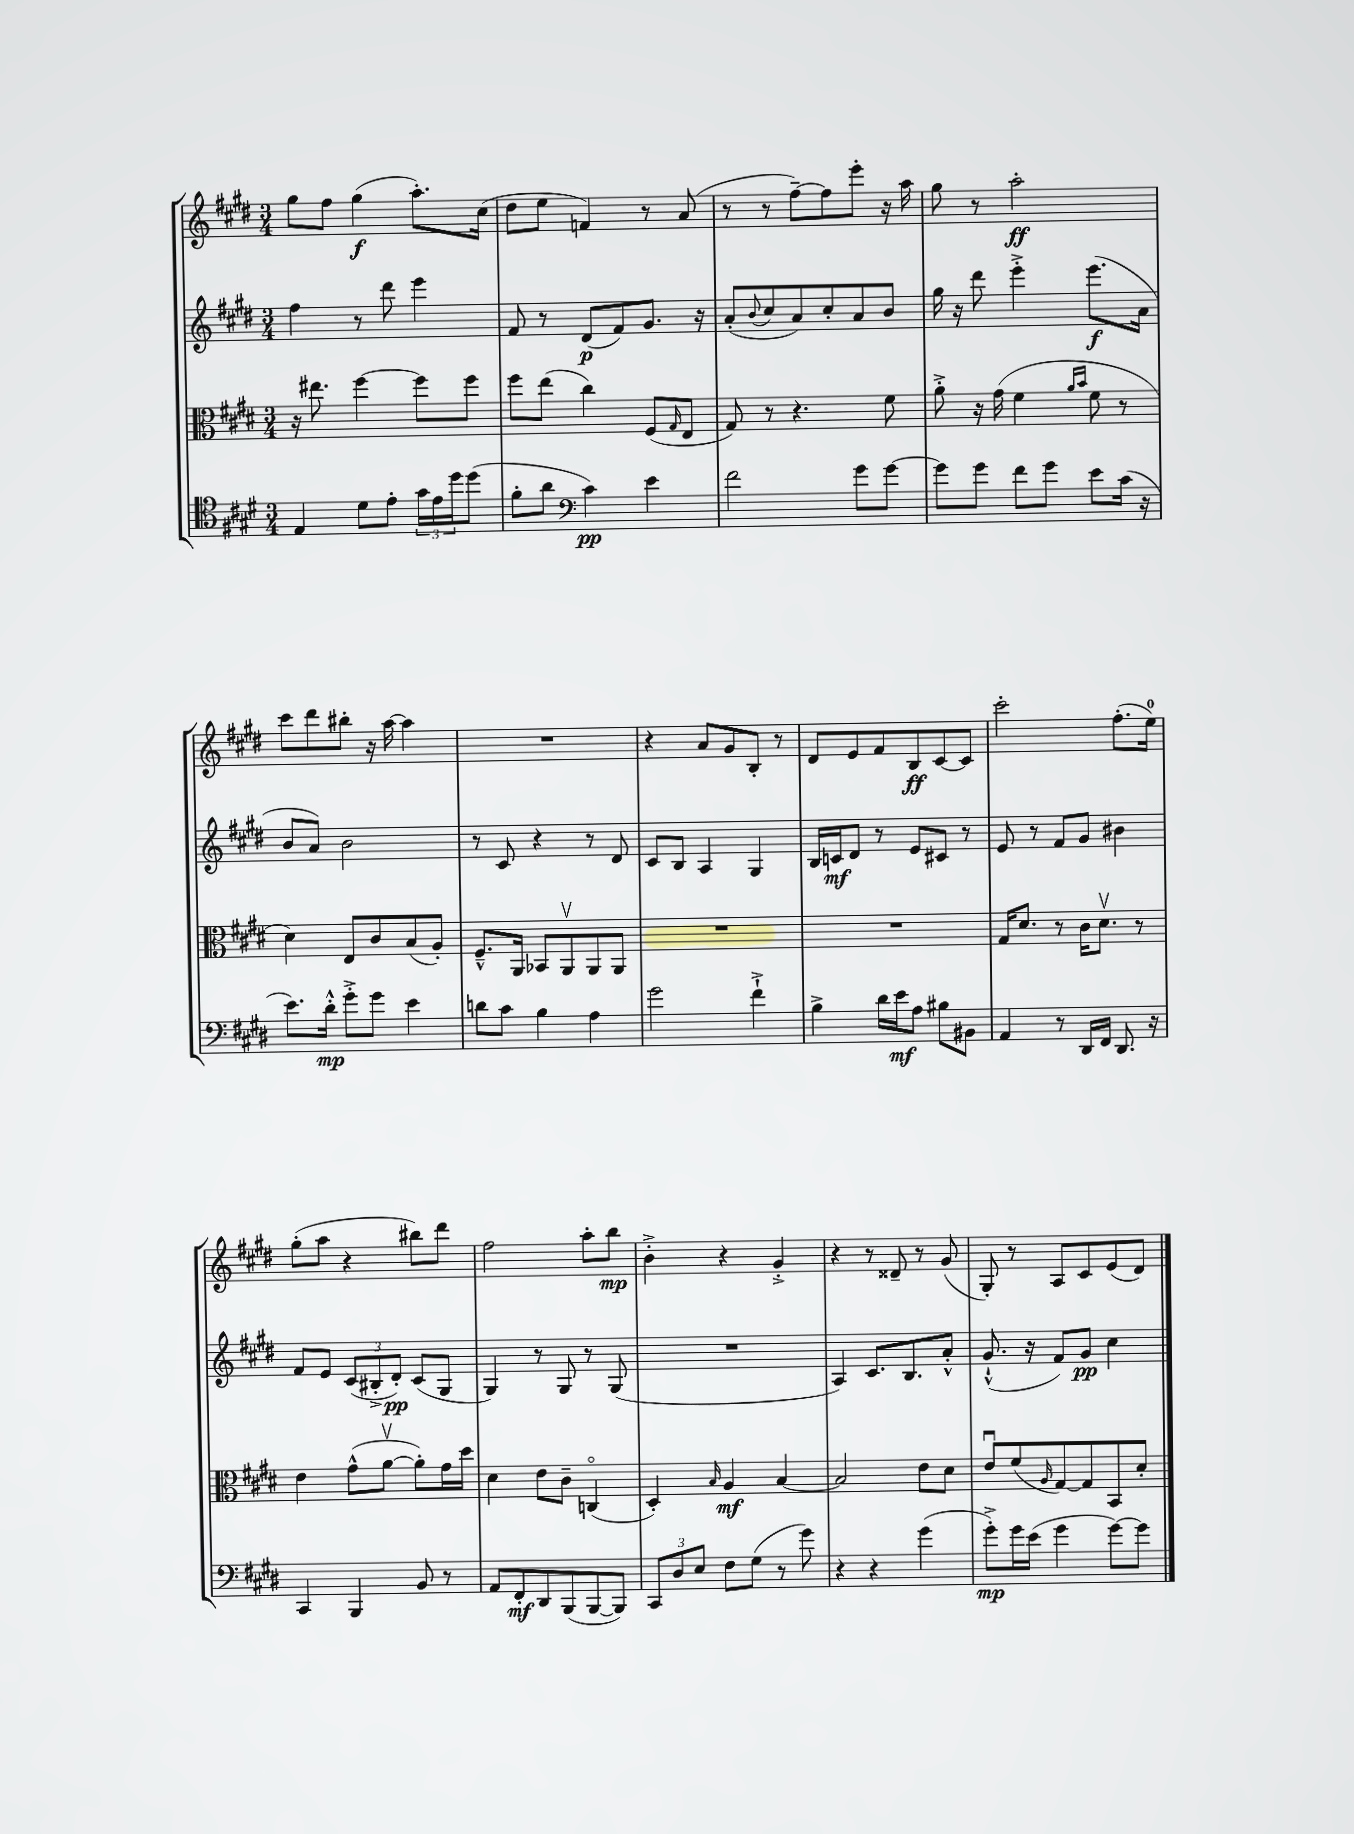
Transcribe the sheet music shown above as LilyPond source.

<<
\new StaffGroup <<
\new Staff = "s0" {
    \clef treble \key e \major \numericTimeSignature \time 3/4
    gis''8 fis''8 gis''4\f( a''8.-.) cis''16( |
    dis''8 e''8 f'4) r8 a'8( |
    r8 r8 fis''8~--) fis''8 e'''8-. r16 a''16 |
    gis''8 r8 a''2-.\ff |
    cis'''8 dis'''8 bis''8-. r16 a''16~ a''4 |
    R2. |
    r4 a'8 gis'8 b8-. r8 |
    dis'8 e'8 fis'8 b8\ff cis'8~ cis'8 |
    cis'''2-. fis''8.-.( e''16-0) |
    gis''8-.( a''8 r4 bis''8) dis'''8 |
    fis''2 a''8-. b''8\mp |
    b'4-.-> r4 gis'4-.-> |
    r4 r8 disis'8-- r8 gis'8( |
    gis8-.) r8 a8 cis'8 e'8( dis'8) \bar "|." |
}
\new Staff = "s1" {
    \clef treble \key e \major \numericTimeSignature \time 3/4
    fis''4 r8 dis'''8 e'''4 |
    fis'8 r8 dis'8\p( fis'8) gis'8. r16 |
    a'8-.( \appoggiatura { b'8 } cis''8 a'8) cis''8-. a'8 b'8 |
    gis''16 r16 dis'''8 e'''4-.-> e'''8.\f( a'16 |
    b'8 a'8) b'2 |
    r8 cis'8 r4 r8 dis'8 |
    cis'8 b8 a4 gis4 |
    b16 c'16\mf dis'8 r8 e'8 cis'8 r8 |
    e'8 r8 fis'8 gis'8 bis'4 |
    fis'8 e'8 \tuplet 3/2 { cis'8( bis8-.-> dis'8-.\pp) } cis'8( gis8 |
    gis4) r8 gis8 r8 gis8( |
    R2. |
    a4) cis'8. b8. a'8-.-^ |
    gis'8.-!-^( r16 fis'8) gis'8\pp cis''4 \bar "|." |
}
\new Staff = "s2" {
    \clef alto \key e \major \numericTimeSignature \time 3/4
    r16 eis''8. fis''4~ fis''8 fis''8 |
    fis''8 e''8( cis''4) fis8( \grace { gis16 } e8 |
    gis8) r8 r4. fis'8 |
    a'8-.-> r16 gis'16( fis'4 \grace { a'16 b'16 } fis'8 r8 |
    dis'4) e8 cis'8 b8( a8-.) |
    fis8.---^ a,16 bes,8 a,8\upbow a,8 a,8 |
    R2. |
    R2. |
    gis16 dis'8. r8 cis'16 dis'8.\upbow r8 |
    e'4 gis'8-^( a'8~\upbow a'8-.) gis'16 dis''16 |
    dis'4 e'8 cis'8-- c4\flageolet( |
    dis4-.) \grace { b16 } a4\mf b4~ |
    b2 e'8 dis'8 |
    e'8\downbow fis'8( \grace { a16 } gis8~) gis8 b,8 dis'8-. \bar "|." |
}
\new Staff = "s3" {
    \clef tenor \key e \major \numericTimeSignature \time 3/4
    e4 dis'8 e'8-. \tuplet 3/2 { gis'16 e'16 dis''16 } dis''8( |
    fis'8-. a'8 \clef bass cis'4\pp) e'4 |
    fis'2 gis'8 gis'8~ |
    gis'8 gis'8 fis'8 gis'8 e'8 cis'16( r16 |
    e'8.) dis'16-.-^\mp gis'8-.-> gis'8 e'4 |
    d'8 cis'8 b4 a4 |
    gis'2 fis'4-!-> |
    b4-> dis'16 e'16\mf a8 bis8 bis,8 |
    a,4 r8 dis,16 fis,16 dis,8. r16 |
    cis,4 b,,4 b,8 r8 |
    a,8 fis,8-.\mf dis,8 b,,8( b,,8~ b,,8) |
    \tuplet 3/2 { cis,8 dis8 e8 } fis8 gis8( r8 gis'8) |
    r4 r4 gis'4( |
    gis'8-.->\mp) gis'16 e'16( gis'4 gis'8~) gis'8 \bar "|." |
}
>>
>>
\layout { \context { \Score \remove "Bar_number_engraver" } }
